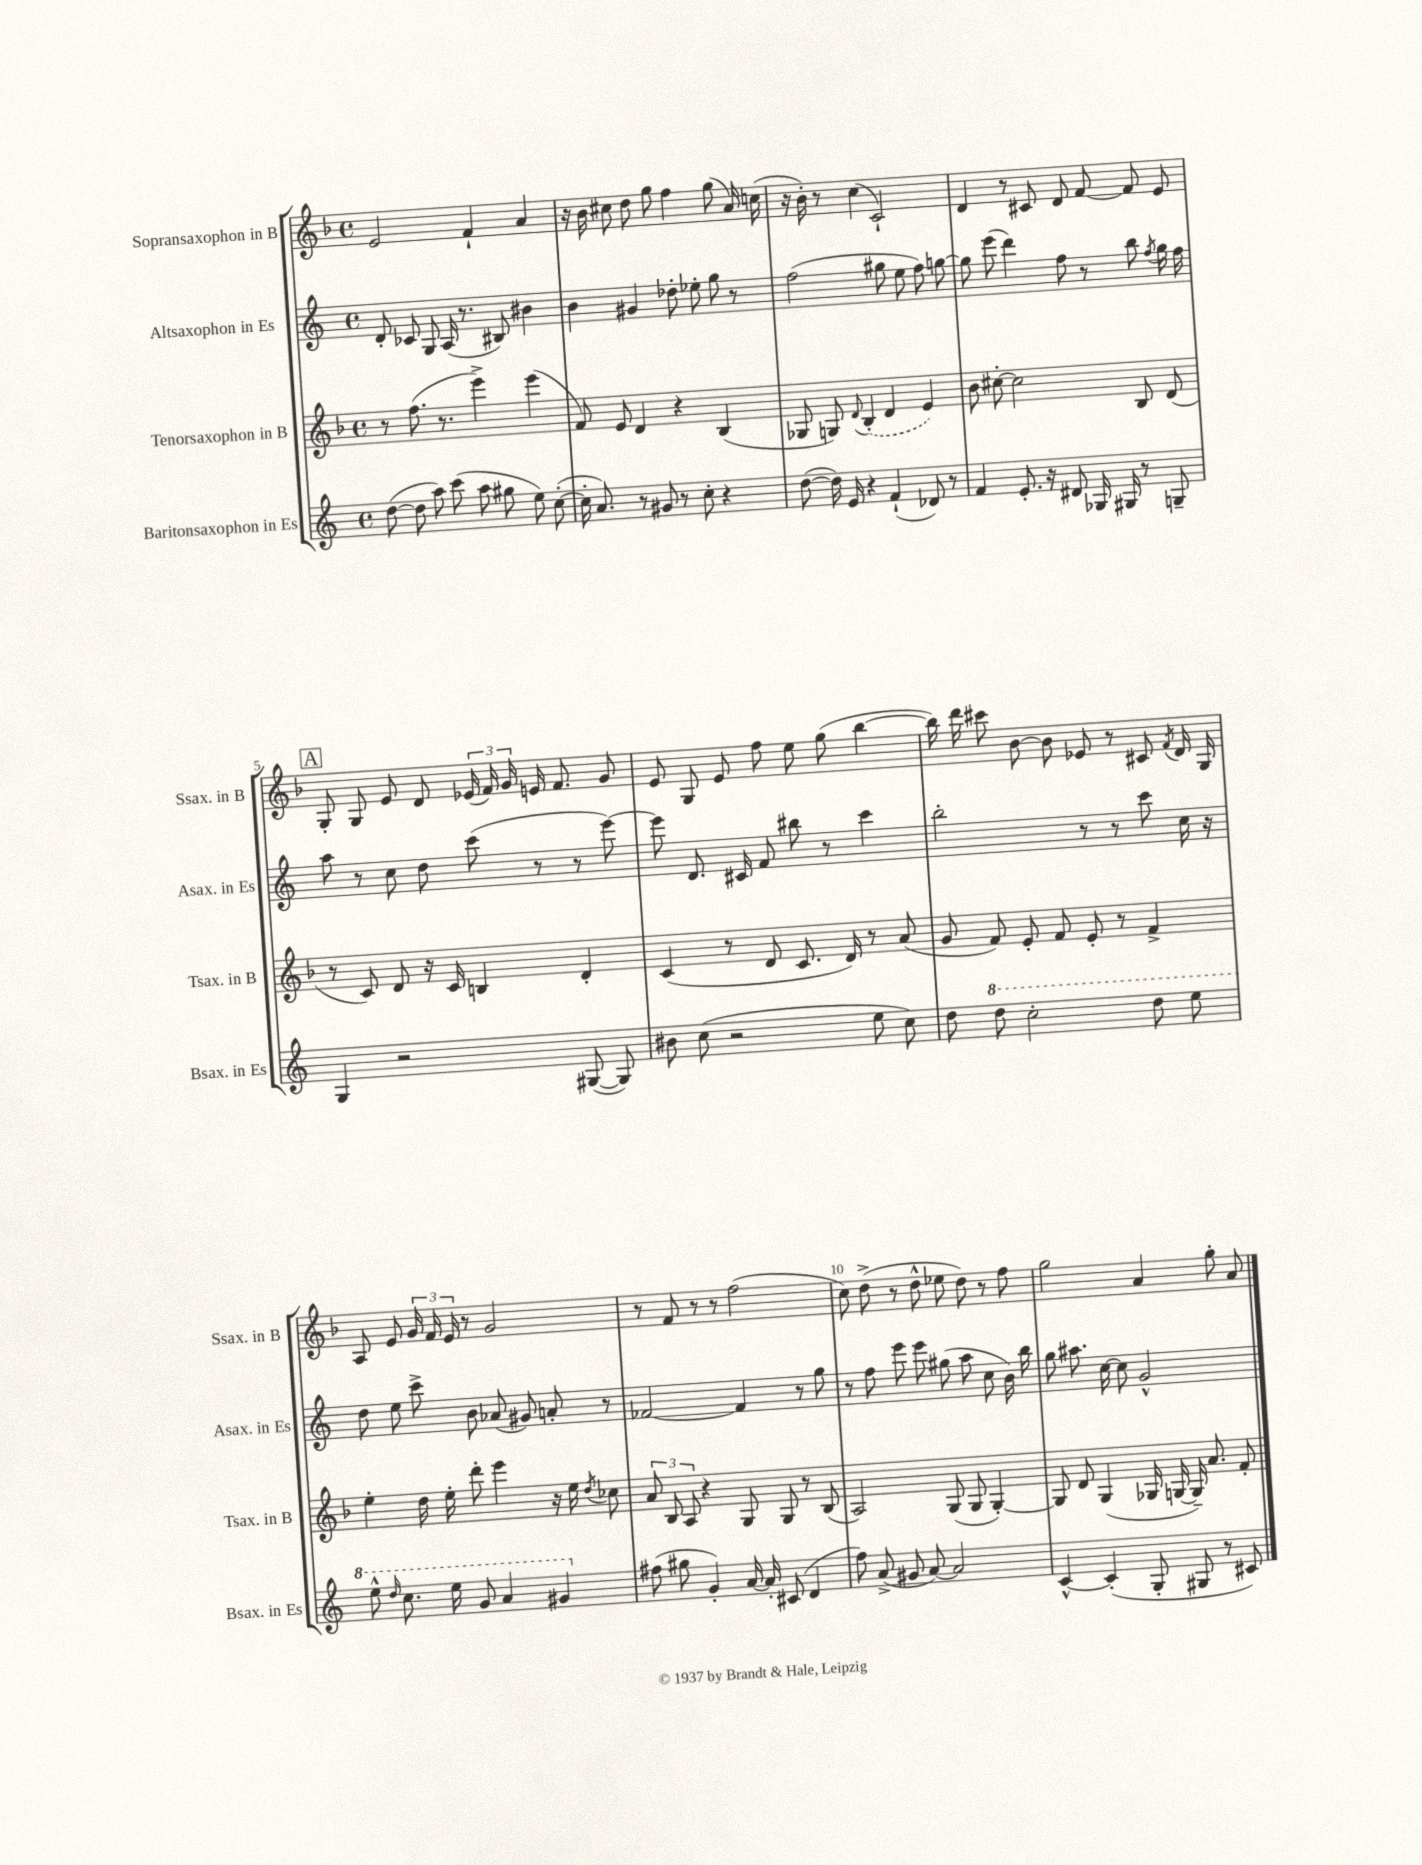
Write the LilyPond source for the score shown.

<<
\new StaffGroup <<
\new Staff = "s0" \with { instrumentName = "Sopransaxophon in B" shortInstrumentName = "Ssax. in B" } {
    \clef treble \key f \major \defaultTimeSignature \time 4/4
    \autoBeamOff e'2 f'4-! a'4 |
    r16 bes'16 cis''8 d''8 g''8 f''4 g''8( a'16) c''16( |
    r16 bes'16-.) r8 c''4( c'2-!) |
    d'4 r8 cis'8 d'8 f'8~ f'8 e'8 |
    \mark \markup { \box "A" } g8-. g8 e'8 d'8 \tuplet 3/2 { ees'16( f'16) g'16 } e'16 f'8. g'8 |
    e'8 g8 e'8 f''8 e''8 g''8( bes''4~ |
    bes''16) d'''16 cis'''8 bes'8~ bes'8 ees'8 r8 cis'8 \acciaccatura { f'8 } d'16 g16 |
    a8 e'8 \tuplet 3/2 { g'16 f'16 e'16 } r8 g'2 |
    r8 f'8 r8 r8 f''2( |
    c''8) d''8->( r8 d''8-^ ees''8 d''8) r8 f''8 |
    g''2 a'4 g''8-. a'8 \bar "|." |
}
\new Staff = "s1" \with { instrumentName = "Altsaxophon in Es" shortInstrumentName = "Asax. in Es" } {
    \clef treble \key c \major \defaultTimeSignature \time 4/4
    \autoBeamOff d'8-. ces'8 g8 a16( r8. bis8) bis'4 |
    b'4 gis'4 des''8-. ees''8-. g''8 r8 |
    f''2( gis''8 e''8 f''8) g''8~ |
    g''8 e'''8( d'''4) f''8 r8 b''8 \acciaccatura { f''8 } g''16 f''16 |
    \mark \markup { \box "A" } a''8 r8 c''8 d''8 c'''8( r8 r8 e'''8~) |
    e'''8 d'8. cis'16 f'8 bis''8 r8 c'''4 |
    b''2-. r8 r8 c'''8 c''16 r16 |
    d''8 e''8 c'''8-> b'8 aes'8( gis'8) a'8-. r8 |
    fes'2~ fes'4 r8 g''8 |
    r8 f''8 e'''8 e'''8 gis''8( a''8 c''8 b'16) b''16 |
    g''8 ais''8. c''16~ c''8 g'2-^ \bar "|." |
}
\new Staff = "s2" \with { instrumentName = "Tenorsaxophon in B" shortInstrumentName = "Tsax. in B" } {
    \clef treble \key f \major \defaultTimeSignature \time 4/4
    \autoBeamOff r8 f''8.( r8. e'''4->) e'''4( |
    f'8) e'8 d'4 r4 bes4( |
    ges8 g8) \appoggiatura { d'8 } \once \slurDashed bes4-.( d'4 e'4) |
    bes'8 cis''8~-. cis''2 bes8 d'8( |
    \mark \markup { \box "A" } r8 c'8) d'8 r16 c'16 b4 d'4-. |
    c'4( r8 d'8 c'8. d'16) r8 a'8( |
    g'8 f'8) e'8-. f'8 e'8-. r8 f'4-> |
    e''4-. d''16 e''16-. d'''8-. e'''4 r16 e''16 \acciaccatura { d''8 } ces''8 |
    \tuplet 3/2 { a'8 bes8 a8 } r4 g8 g8 r8 bes8( |
    a2) g8( g8 g4~-.) |
    g8 d'8 g4( ges16 g16~ g16--) a'8. f'8-. \bar "|." |
}
\new Staff = "s3" \with { instrumentName = "Baritonsaxophon in Es" shortInstrumentName = "Bsax. in Es" } {
    \clef treble \key c \major \defaultTimeSignature \time 4/4
    \autoBeamOff d''8~( d''8 a''8) c'''8( a''8 gis''8 e''8) c''8~-.( |
    c''16-. a'8.) r8 gis'8 r8 c''8-. r4 |
    d''8~( d''16) e'16 r4 f'4-!( des'8) r8 |
    f'4 e'8.-. r16 dis'8 ges16 gis16 r8 g8-- |
    \mark \markup { \box "A" } g4 r2 gis8~( gis8) |
    bis'8 c''8( r2 e''8 c''8) |
    d''8 \ottava #1 d'''8 c'''2-. d'''8 e'''8 |
    e'''8-^ \grace { d'''16 } c'''8. e'''16 g''8 a''4 gis''4 \ottava #0 |
    fis''8( gis''8 g'4-.) a'16~ a'16-. cis'8( d'4 |
    f''8) a'8->( gis'8 a'8~) a'2 |
    c'4~-^ c'4-.( g8-. gis8 r8 cis'8) \bar "|." |
}
>>
>>
\layout { \context { \Score \override BarNumber.break-visibility = ##(#f #t #t) barNumberVisibility = #(every-nth-bar-number-visible 5) } }
